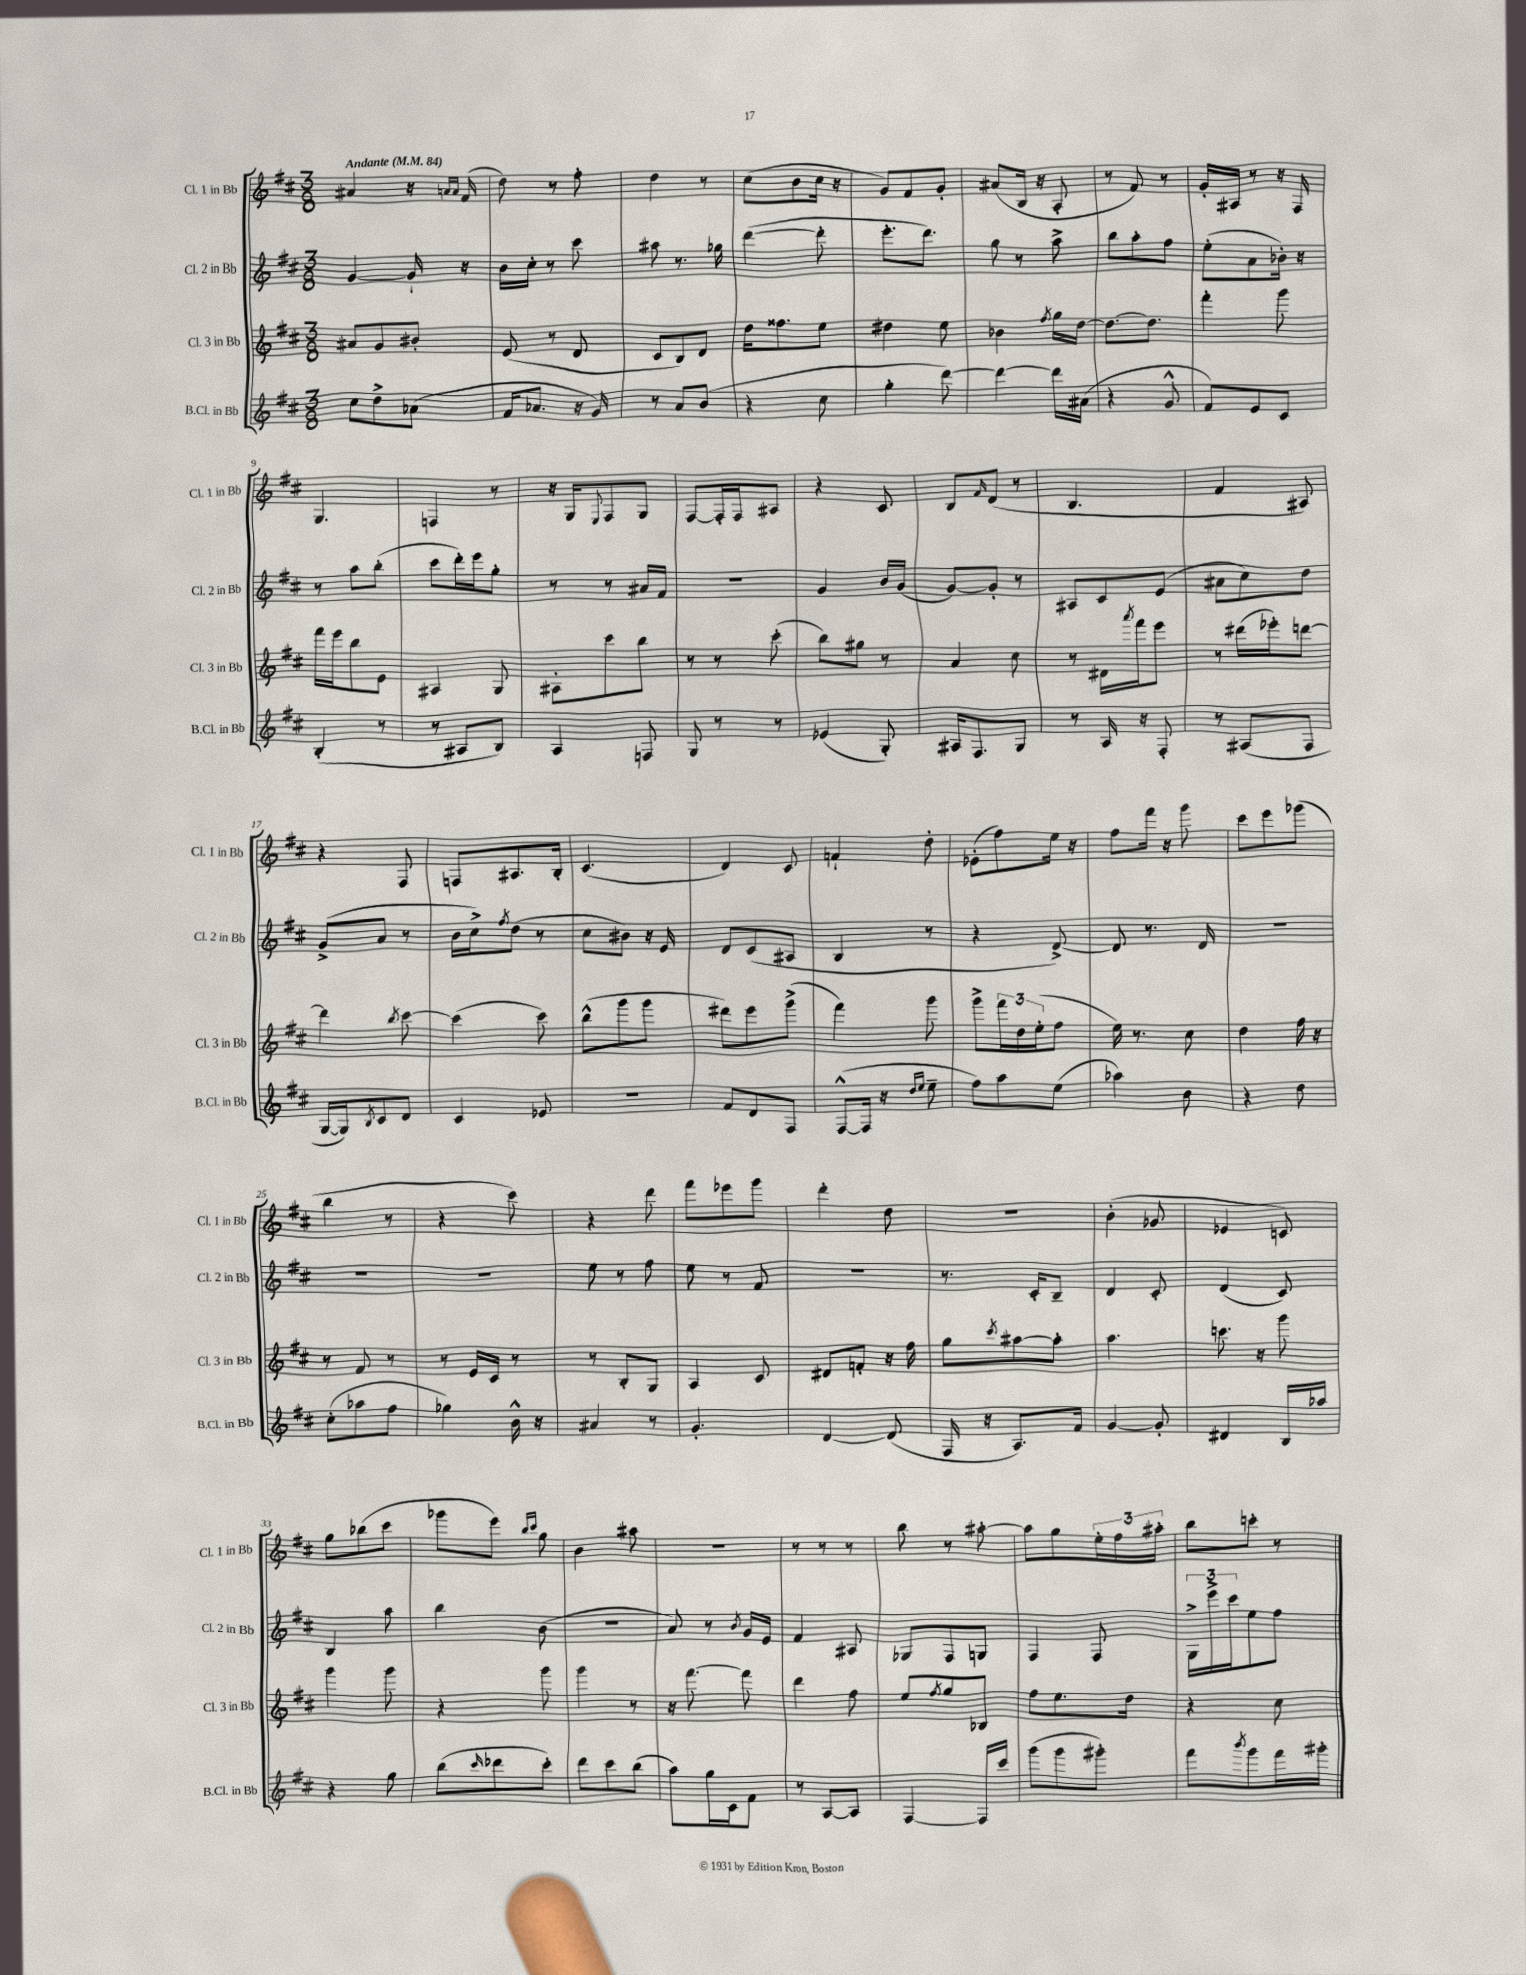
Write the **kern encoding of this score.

**kern	**kern	**kern	**kern
*staff4	*staff3	*staff2	*staff1
*clefG2	*clefG2	*clefG2	*clefG2
*k[f#c#]	*k[f#c#]	*k[f#c#]	*k[f#c#]
*M3/8	*M3/8	*M3/8	*M3/8
*MM84	*MM84	*MM84	*MM84
8cc#	8a#	[4g	4a#
8dd^	8g	.	.
(8a-	8b#'	16g`]	16r
.	.	.	16qqa
.	.	.	16qqa
.	.	16r	(16f#
=	=	=	=
16f#	(8e	16b	8dd)
8.a-	.	16cc#'	.
.	8r	8r	8r
16r	8d	8ccc#	8ff#'
16g)	.	.	.
=	=	=	=
8r	8c#	8aa#	4dd
8a	8B)	8.r	.
(8b	8d	.	8r
.	.	16gg-	.
=	=	=	=
4r	16dd	([4ddd	(8cc#
.	8.ff##	.	.
.	.	.	8b
8cc#	8ee	8ddd']	16cc#
.	.	.	16r
=	=	=	=
4gg'	4dd#	8.eee'	8g)
.	.	.	8f#
.	.	8.ddd)	.
[8ddd)	8ee	.	8g'
=	=	=	=
4ddd_	4b-	8gg	(8a#
.	.	8r	16B
.	.	.	16r
.	8qff#	.	.
16ddd]	16gg	8aa^	8A'
(16a#	[16dd	.	.
=	=	=	=
4r	8.dd_	8bb	8r
.	.	8aa'	8f#)
.	8.dd]	.	.
8g^^	.	8ff#	8r
=	=	=	=
8f#)	4fff#'	(8ee'	16g'
.	.	.	16A#
8e	.	8a	8r
8c#	8ggg	16b-')	16r
.	.	16r	16F#
=	=	=	=
(4B'	16fff#	8r	4.G
.	16eee	.	.
.	8bb	8aa	.
8r	8e	(8bb'	.
=	=	=	=
8r	4A#	8ccc#	4F
8A#	.	16ddd')	.
.	.	16eee	.
8B)	8G	8gg'	8r
=	=	=	=
4A	8A#'	8r	16r
.	.	.	16G
.	.	.	8qqE
.	8ccc#	8r	8F#
8F	8bb	16a#	8G
.	.	16f#	.
=	=	=	=
8G	8r	4.r	[8F#
8r	8r	.	16F#']
.	.	.	16F#
8r	(8ccc#'	.	8A#
=	=	=	=
(4e-	8bb)	4g	4r
.	8gg#	.	.
8G')	8r	16b	8c#
.	.	(16g	.
=	=	=	=
16A#	4a	[8g)	8B
8.F#	.	.	.
.	.	.	16qqf#
.	.	8g']	(8d
8G	8cc#	8r	8r
=	=	=	=
8r	8r	8A#	4.B
16A	16d#	8c#	.
.	8qaaa	.	.
16r	16fff#	.	.
8F#'	8eee	(8e	.
=	=	=	=
8r	8r	8a#	4f#
(8A#	(16ddd#	8cc#)	.
.	16eee-')	.	.
8F#	[8ddd	8dd	8A#)
=	=	=	=
[16G	4ddd]	(8g^	4r
16G])	.	.	.
8qB	.	.	.
8c#	.	8a	.
.	8qbb	.	.
8d	[8ccc#	8r	8F#
=	=	=	=
4c#	(4ccc#]	16b	8F
.	.	16cc#^)	.
.	.	8qff#	.
.	.	(8dd	8.A#
8e-	8ccc#)	8r	.
.	.	.	16B'
=	=	=	=
4.r	(8bb^^	8cc#	(4.c#
.	8ggg	8b#)	.
.	8ggg	16r	.
.	.	16e	.
=	=	=	=
8f#	8ddd#)	8d	4d)
8d	8eee	(8c#	.
8F#	(8ggg^	8A#	8c#
=	=	=	=
([8F#^^	4fff#)	4B	4f`
16F#]	.	.	.
16r	.	.	.
16qqdd	.	.	.
16qqee	.	.	.
8ee~	8ggg	8r	8dd'
=	=	=	=
8ff#)	8ggg^	4r	(8e-'
8aa	24fff#	.	8ff#)
.	24dd	.	.
.	(24ee'	.	.
(8ee	8ff#	[8d^)	16ee
.	.	.	16r
=	=	=	=
4aa-)	16ee)	8d]	8ff#
.	8.r	.	.
.	.	8.r	16fff#
.	.	.	16r
8b	8cc#	.	8ggg
.	.	16d	.
=	=	=	=
4r	4dd	4.r	8ccc#
.	.	.	8eee
8dd	16ff#	.	(8ggg-
.	16r	.	.
=	=	=	=
(8cc#'	8r	4.r	4bb
8aa-	8f#	.	.
8ff#	8r	.	8r
=	=	=	=
4gg-)	8r	4.r	4r
.	16e	.	.
.	16c#	.	.
16b^^	8r	.	8ccc#)
16r	.	.	.
=	=	=	=
4a#	8r	8ee	4r
.	8B'	8r	.
8r	8G	8ff#	8ddd
=	=	=	=
4.g'	4A	8ee	8fff#
.	.	8r	8eee-
.	8c#	8f#	8ggg
=	=	=	=
[4d	8d#	4.r	4ddd'
.	8f'	.	.
(8d]	16r	.	8dd
.	16ff#	.	.
=	=	=	=
16F#	8gg	8.r	4.r
16r	.	.	.
.	8qccc#	.	.
8.A)	[8aa#	.	.
.	.	16c#'	.
.	8aa#']	8B~	.
16f#	.	.	.
=	=	=	=
[4g	4.aa	4d	(4b'
8g']	.	8c#'	8g-
=	=	=	=
4d#	8.ccc	(4d	4e-
.	16r	.	.
16B	8ggg	8c#)	8c)
16aa-	.	.	.
=	=	=	=
4r	4ggg	4B	8gg
.	.	.	(8bb-
8gg	8ggg	8aa	8ccc#
=	=	=	=
(8bb	4r	4bb	8ggg-
16qqccc#	.	.	.
8ddd-	.	.	8eee)
.	.	.	16qqbb
.	.	.	16qqccc#
8ccc#')	8ggg	(8b	8gg
=	=	=	=
8ddd	4ggg	4.r	4b
8ccc#	.	.	.
(8bb	8r	.	8aa#
=	=	=	=
8aa)	16r	8a)	4.r
.	[8.fff#	.	.
16gg	.	8r	.
16c#	.	.	.
.	.	8qb	.
8f#	8fff#]	16g	.
.	.	16e	.
=	=	=	=
8r	4ddd	4f#	8r
[8A	.	.	8r
8A]	8ff#	8A#	8r
=	=	=	=
[4F#	8ee	8G-	8bb
.	8qff#	.	.
.	8gg	8F#	8r
16F#]	8B-	8G	[8aa#'
16ccc#	.	.	.
=	=	=	=
(8ggg	8ff#	4F#	8aa#]
8ggg	8.ee	.	8gg
8ggg#')	.	8F#	24ee'
.	.	.	24ff#
.	16dd	.	.
.	.	.	24aa#'
=	=	=	=
8fff#	4r	24G^	8bb
.	.	24eee^	.
.	.	24ccc#	.
8qbbb	.	.	.
8ggg	.	8ee	8ccc'
16fff#	8cc#	8ff#	8r
16ggg#'	.	.	.
==	==	==	==
*-	*-	*-	*-
